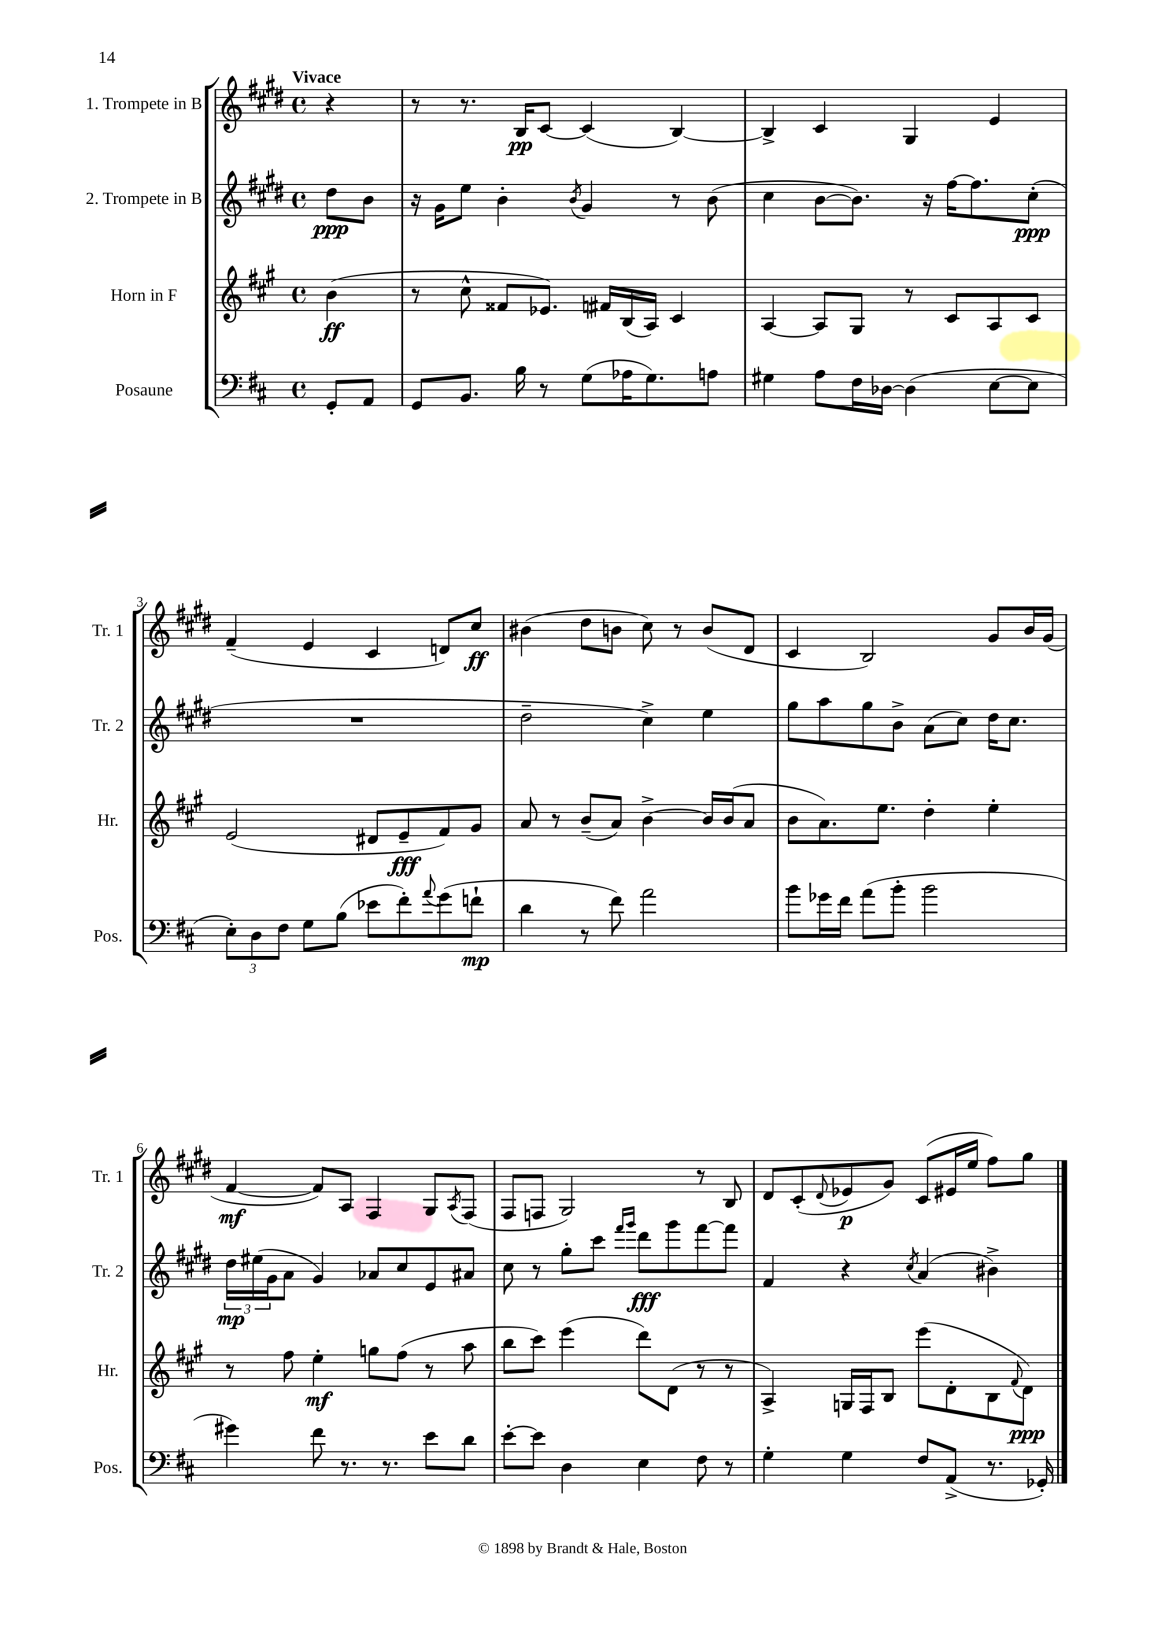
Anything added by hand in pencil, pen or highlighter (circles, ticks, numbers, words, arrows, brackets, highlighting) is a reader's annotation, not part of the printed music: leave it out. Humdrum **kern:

**kern	**kern	**kern	**kern
*staff4	*staff3	*staff2	*staff1
*clefF4	*clefG2	*clefG2	*clefG2
*k[f#c#]	*k[f#c#g#]	*k[f#c#g#d#]	*k[f#c#g#d#]
*M4/4	*M4/4	*M4/4	*M4/4
*met(c)	*met(c)	*met(c)	*met(c)
8GG'/L	(4b\	8dd#\L	4r
8AA/J	.	8b\J	.
=	=	=	=
8GG/L	8r	16r	8r
.	.	16g#\LK	.
8.BB/J	8cc#^^\	8ee\J	8.r
.	8f##/L	4b'\	.
16B\	.	.	16B/LK
8r	8.e-/J)	.	[8c#/J
.	.	8qb/	.
(8G\L	.	4g#/	(4c#/]
.	16f#/LL	.	.
16A-\K	(16B/	.	.
8.G\)	16A/JJ)	.	.
.	4c#/	8r	[4B/)
8A\J	.	(8b\	.
=	=	=	=
4G#\	[4A/	4cc#\	4B^/]
8A\L	8A/]L	[8b\L	4c#/
16F#\L	8G#/J	8.b\]J)	.
[16D-\JJ	.	.	.
(4D-\]	8r	.	4G#/
.	.	16r	.
.	8c#/L	[16ff#\LK	.
.	.	8.ff#\]	.
[8E\L	8A/	.	4e/
8E\]J	8c#/J	(8cc#'\J	.
=	=	=	=
12E'\L)	(2e/	1r	(4f#~/
12D\	.	.	.
12F#\J	.	.	.
8G\L	.	.	4e/
(8B\J	.	.	.
8e-\L	8d#/L	.	4c#/
8f#'\)	8e~/	.	.
8qqa/	.	.	.
(8g\	8f#/)	.	8d/L)
8f`\J	8g#/J	.	8cc#/J
=	=	=	=
4d\	8a/	2dd#~\	(4b#\
.	8r	.	.
8r	(8b~/L	.	8dd#\L
8f#\)	8a/J)	.	8b\J
2a\	[4b^\	4cc#^\)	8cc#\)
.	.	.	8r
.	16b/]LL	4ee\	(8b/L
.	(16b/J	.	.
.	8a/J	.	8d#/J
=	=	=	=
8b\L	8b\L	8gg#\L	4c#/
16g-\L	8.a\)	8aa\	.
16f#\JJ	.	.	.
(8a\L	.	8gg#\	2B/)
.	8.ee\J	.	.
8b'\J	.	8b^\J	.
2b\	4dd'\	(8a\L	.
.	.	8cc#\J)	.
.	4ee'\	16dd#\LK	8g#/L
.	.	8.cc#\J	.
.	.	.	16b/L
.	.	.	(16g#/JJ
=	=	=	=
4g#\)	8r	24dd#\LL	[4f#/
.	.	(24ee#\	.
.	.	24g#\J	.
.	8ff#\	8a\J	.
8f#\	4ee'\	4g#/)	8f#/]L)
8.r	.	.	8A/J
.	8gg\L	8a-/L	4F#/
8.r	.	.	.
.	(8ff#\J	8cc#/	.
8e\L	8r	8e/	8G#/L
.	.	.	8qA/
8d\J	8aa\	8a#/J	(8F#/J
=	=	=	=
[8e'\L	8bb\L	8cc#\	8F#/L
8e\]J	8ccc#\J)	8r	8F/J
4D\	(4eee\	8gg#'\L	2G#/)
.	.	8ccc#\J	.
.	.	16qqfff#/LL	.
.	.	16qqggg#/JJ	.
4E\	8ddd\L)	8ddd#\L	.
.	(8d\J	8ggg#\	.
8F#\	8r	[8fff#\	8r
8r	8r	8fff#\]J	8B/
=	=	=	=
4G'\	4A^/)	4f#/	8d#/L
.	.	.	(8c#'/
.	.	.	8qqd#/
4G\	16G/LL	4r	8e-/
.	16F#/J	.	.
.	8B/J	.	8g#/J)
.	.	8qcc#/	.
8F#/L	(8eee\L	(4a/	(8c#/L
(8AA^/J	8d'\	.	16e#/L
.	.	.	16ee/JJ
8.r	8B\	4b#^\)	8ff#\L)
.	8qqf#/	.	.
.	8d\J)	.	8gg#\J
16GG-'/)	.	.	.
==	==	==	==
*-	*-	*-	*-
